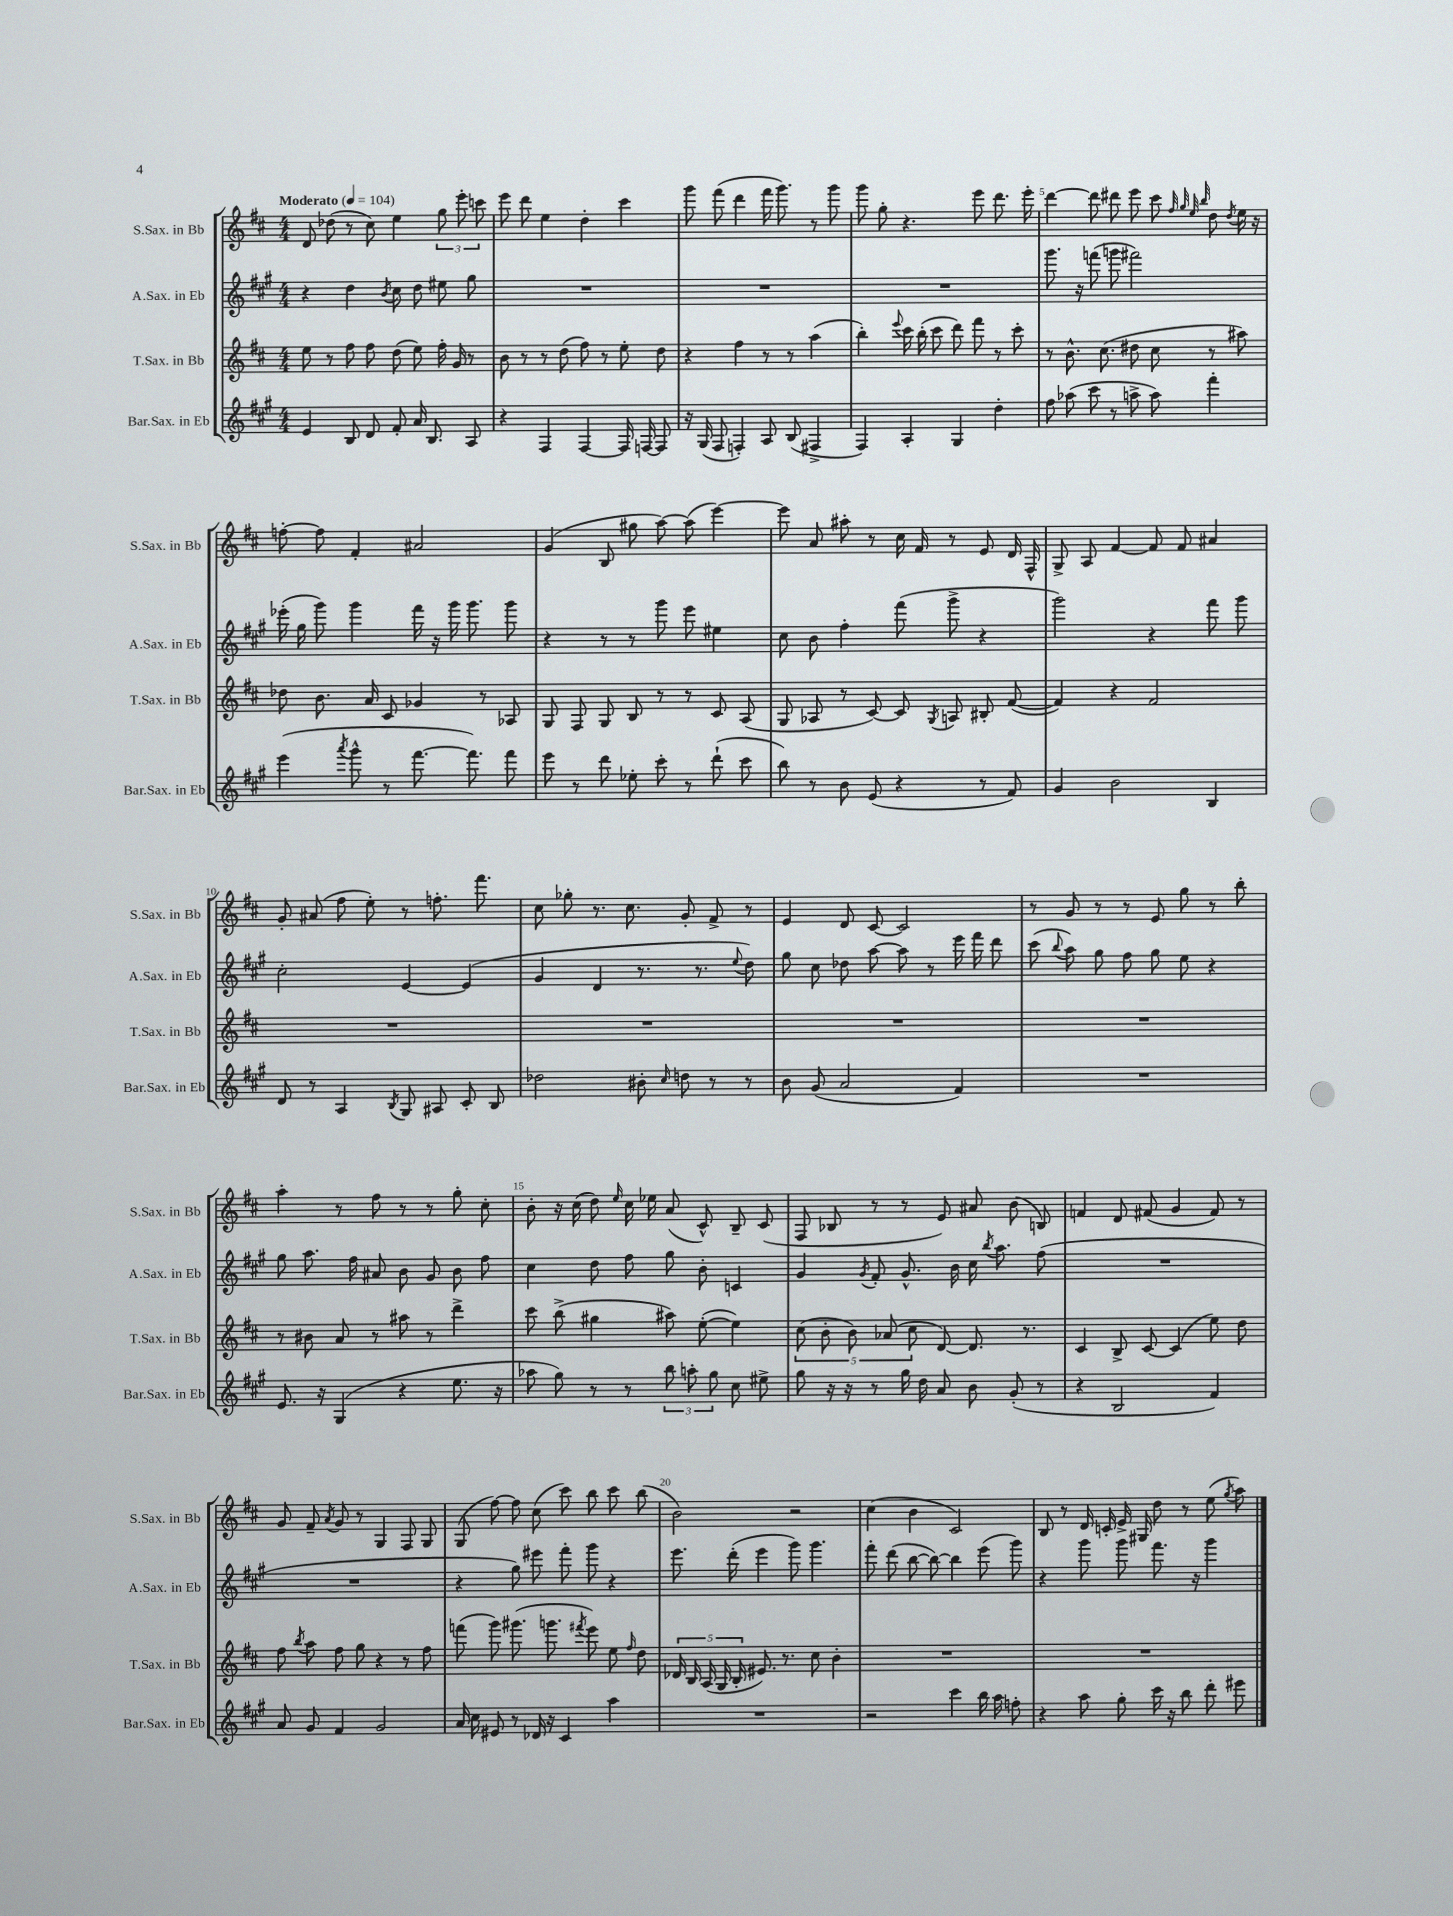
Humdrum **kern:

**kern	**kern	**kern	**kern
*staff4	*staff3	*staff2	*staff1
*clefG2	*clefG2	*clefG2	*clefG2
*k[f#c#g#]	*k[f#c#]	*k[f#c#g#]	*k[f#c#]
*M4/4	*M4/4	*M4/4	*M4/4
*MM104	*MM104	*MM104	*MM104
4e/	8ee\	4r	8d/
.	8r	.	(8dd-\
8B/	8ff#\	4dd\	8r
8d/	8ff#\	.	8cc#\)
.	.	8qb/	.
8f#'/	(8dd\	8cc#\	4ee\
16a/	8ee\)	8dd\	.
8.B/	.	.	.
.	16ff#'\	8ee#\	12gg\
.	16g/	.	.
.	.	.	12eee'\
8A/	8r	8gg#\	.
.	.	.	12ccc\
=	=	=	=
4r	8b\	1r	8eee\
.	8r	.	8ddd\
4F#/	8r	.	4ee\
.	(8dd\	.	.
[4F#/	8ff#\)	.	4dd'\
.	8r	.	.
16F#/]	8ee'\	.	4ccc#\
[16F/	.	.	.
8F/]	8dd\	.	.
=	=	=	=
16r	4r	1r	8ggg\
(16G#/	.	.	.
8F#/	.	.	(8fff#\
4F'/)	4ff#\	.	4ddd\
8A/	8r	.	16fff#\
.	.	.	8.ggg\)
(8B/	8r	.	.
4F#^/	(4aa\	.	8r
.	.	.	8ggg\
=	=	=	=
4F#/)	4bb'\)	1r	8ggg\
.	.	.	8gg'\
.	8qqeee/	.	.
4A'/	16ccc#\	.	4.r
.	(16bb'\	.	.
.	8ccc#\	.	.
4G#/	8ddd\)	.	.
.	8fff#\	.	8eee\
4dd'\	8r	.	8.ddd\
.	8ccc#'\	.	.
.	.	.	16eee'\
=	=	=	=
8ff#\	8r	8.ggg#\	[4ddd\
(8aa-\	8.b^^\	.	.
.	.	16r	.
8ccc#\	.	(8fff\	8ddd\]
.	(8.cc#\	.	.
8r	.	8ggg\	8ddd#\
8aa^\	8dd#\	2fff#\)	8eee\
8aa\)	8cc#\	.	8ccc#\
.	.	.	32qqff#/
.	.	.	32qqgg/
.	.	.	32qqee/
.	.	.	32qqbb/
4fff#'\	8r	.	8dd\
.	.	.	8qdd/
.	8aa#\)	.	16ee\
.	.	.	16r
=	=	=	=
(4eee\	8dd-\	(16eee-'\	[8ff'\
.	.	16gg#\	.
.	8.b\	8ggg#\)	8ff\]
8qaaa/	.	.	.
8ggg#^^\	.	4ggg#\	4f#'/
.	16a/	.	.
8r	8c#/	.	.
[8.fff#\	4g-/	16fff#\	2a#/
.	.	16r	.
.	.	16ggg#\	.
8.fff#\])	.	8.ggg#\	.
.	8r	.	.
8fff#\	8A-/	8ggg#\	.
=	=	=	=
8eee\	8G/	4r	(4g/
8r	8F#/	.	.
8ddd\	8G/	8r	8B/
8ee-'\	8B/	8r	8gg#\
8ccc#'\	8r	8ggg#\	[8aa\)
8r	8r	8eee\	(8aa\]
(8ddd`\	8c#/	4ee#\	[4eee\)
8ccc#\	(8A/	.	.
=	=	=	=
8bb\)	8G/	8cc#\	8eee\]
8r	8A-/	8b\	8a/
8b\	8r	4ff#'\	8aa#'\
(8e/	[8c#/)	.	8r
4r	8c#/]	(8fff#\	16cc#\
.	.	.	16f#/
.	8qG/	.	.
.	8A/	8ggg#^\	8r
8r	8B#'/	4r	8e/
8f#/)	([8f#/	.	16d/
.	.	.	16F#^^/
=	=	=	=
4g#/	4f#/])	2ggg#\)	8G^/
.	.	.	8A/
2b\	4r	.	[4f#/
.	2f#/	4r	8f#/]
.	.	.	8f#/
4B/	.	8fff#\	4a#/
.	.	8ggg#\	.
=	=	=	=
8d/	1r	2cc#'\	8g'/
8r	.	.	(8a#/
4A/	.	.	8ff#\
.	.	.	8ee'\)
8qB/	.	.	.
8G#/	.	[4e/	8r
8A#/	.	.	8.ff'\
8c#'/	.	(4e/]	.
.	.	.	8.fff#\
8B/	.	.	.
=	=	=	=
2dd-\	1r	4g#/	8cc#\
.	.	.	8gg-'\
.	.	4d/	8.r
.	.	.	8.cc#\
8b#'\	.	8.r	.
16qqcc#/	.	.	.
8dd\	.	.	8g'/
.	.	8.r	.
8r	.	.	8f#^/
.	.	8qqee/	.
8r	.	8dd\)	8r
=	=	=	=
8b\	1r	8gg#\	4e/
(8g#/	.	8cc#\	.
2a/	.	8dd-\	8d/
.	.	[8aa\	[8c#/
.	.	8aa\]	2c#/]
.	.	8r	.
4f#/)	.	16eee\	.
.	.	16fff#\	.
.	.	8ddd\	.
=	=	=	=
1r	1r	(8ccc#\	8r
.	.	8qqbb/	.
.	.	8aa\)	8g/
.	.	8gg#\	8r
.	.	8ff#\	8r
.	.	8gg#\	8e/
.	.	8ee\	8gg\
.	.	4r	8r
.	.	.	8bb'\
=	=	=	=
8.e/	8r	8gg#\	4aa'\
.	8b#\	8.aa\	.
16r	.	.	.
(4G#/	8a/	.	8r
.	.	16ff#\	.
.	8r	8a#/	8ff#\
4r	8aa#\	8b\	8r
.	8r	8g#/	8r
8.ee\	4ddd^\	8b\	8gg'\
.	.	8ff#\	8cc#'\
16r	.	.	.
=	=	=	=
8aa-\	8ccc#\	4cc#\	8b'\
8gg#\)	(8bb^\	.	16r
.	.	.	(16cc#\
8r	4gg#\	8dd\	8dd\)
.	.	.	16qqee/
8r	.	8ff#\	16cc#\
.	.	.	16ee-\
12bb\	8aa#\)	8gg#\	(8a/
12aa'\	.	.	.
.	([8ee'\	8b'\	8c#^^/)
12gg#\	.	.	.
8cc#\	4ee\])	4c/	8B~/
8ee#^\	.	.	(8c#/
=	=	=	=
8gg#\	(10cc#\	4g#/	8F#/
.	10b'\	.	.
16r	.	.	8B-/
16r	.	.	.
.	10b\)	.	.
.	.	8qg#/	.
8r	.	8f#'/	8r
.	(10a-/	.	.
16gg#\	.	8.g#^^/	8r
.	10cc#\	.	.
16dd\	.	.	.
8a/	[8d/)	.	8e/)
.	.	16b\	.
8b\	8.d/]	16cc#\	8a#/
.	.	8qbb/	.
.	.	8.aa\	.
(8g#'/	.	.	(8b\
.	8.r	.	.
8r	.	(8ff#\	8B/)
=	=	=	=
4r	4c#/	1r	4f/
2B/	8B^/	.	8d/
.	[8c#/	.	(8f#/
.	(4c#/]	.	4g/
4f#/)	8ee\)	.	8f#/)
.	8dd\	.	8r
=	=	=	=
8a/	8ff#\	1r	8g/
.	8qbb/	.	.
8g#/	8aa\	.	8f#~/
.	.	.	8qa/
4f#/	8ff#\	.	8g/
.	8gg\	.	8r
2g#/	4r	.	4G/
.	8r	.	8F#/
.	8ff#\	.	8G/
=	=	=	=
16a/	(8fff\	4r	(8G/
16cc#\	.	.	.
8e#/	8ggg\)	.	[8ff#\)
8r	(8.ggg#\	8gg#\)	8ff#\]
16d-/	.	8eee#\	(8cc#\
16r	8.ggg\	.	.
4c#/	.	8fff#'\	8ccc#\)
.	8qfff#/	.	.
.	8eee\)	8ggg#\	8bb\
4aa\	8ee\	4r	8ccc#\
.	16qqff#/	.	.
.	8dd\	.	(8bb\
=	=	=	=
1r	20d-/	8.eee\	2b\)
.	20B/	.	.
.	(20A/	.	.
.	20G/	.	.
.	.	(16ddd'\	.
.	20B'/	.	.
.	8.e#/)	4eee\	.
.	8.r	.	.
.	.	8ggg#\)	2r
.	8cc#\	4.ggg#\	.
.	4b'\	.	.
=	=	=	=
2r	1r	8fff#'\	(4cc#\
.	.	(8ddd\	.
.	.	[8bb\	4b\
.	.	8bb\_)	.
4ccc#\	.	4bb\]	2c#/)
16bb\	.	(8eee\	.
16aa\	.	.	.
8ff'\	.	8ggg#\)	.
=	=	=	=
4r	1r	4r	8B/
.	.	.	8r
8aa\	.	8ggg#\	16d/
.	.	.	16c'/
8gg#'\	.	8ggg#\	16e^/
.	.	.	16G#/
16ccc#\	.	8.fff#\	8dd\
16r	.	.	.
8bb\	.	.	8r
.	.	16r	.
8ddd'\	.	4ggg#\	(8ee\
.	.	.	8qgg/
8eee#\	.	.	8aa\)
==	==	==	==
*-	*-	*-	*-
